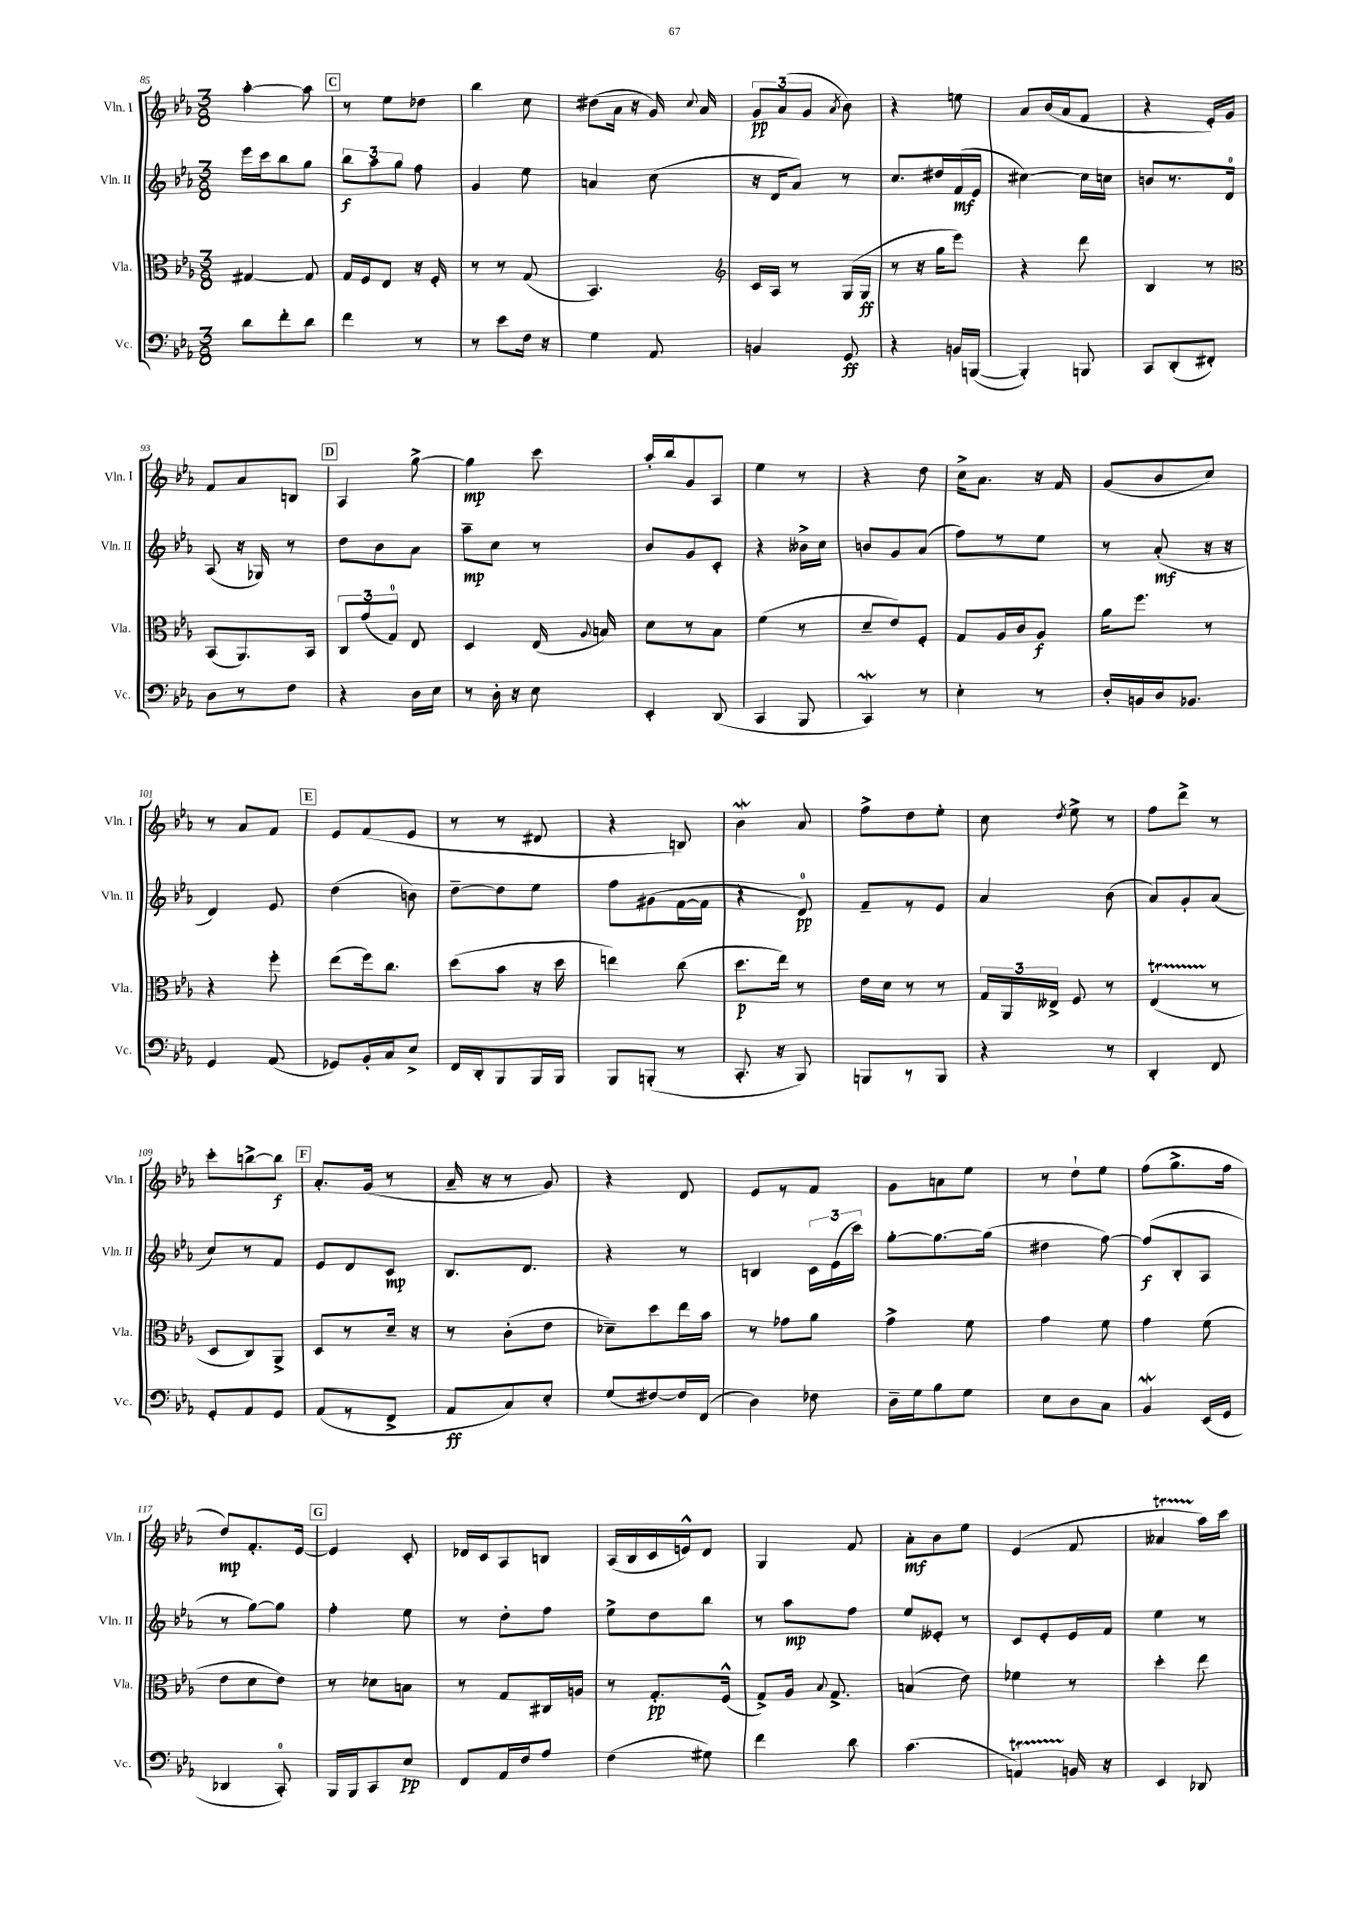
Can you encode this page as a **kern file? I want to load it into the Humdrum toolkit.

**kern	**dynam	**kern	**dynam	**kern	**dynam	**kern	**dynam
*part4	*part4	*part3	*part3	*part2	*part2	*part1	*part1
*staff4	*staff4	*staff3	*staff3	*staff2	*staff2	*staff1	*staff1
*I"Vc.	*	*I"Vla.	*	*I"Vln. II	*	*I"Vln. I	*
*I'Vc.	*	*I'Vla.	*	*I'Vln. II	*	*I'Vln. I	*
*clefF4	*	*clefC3	*	*clefG2	*	*clefG2	*
*k[b-e-a-]	*	*k[b-e-a-]	*	*k[b-e-a-]	*	*k[b-e-a-]	*
*M3/8	*	*M3/8	*	*M3/8	*	*M3/8	*
=85	=85	=85	=85	=85	=85	=85	=85
8d\L	.	[4G#X/	.	16eee-\LL	.	[4aa-'\	.
.	.	.	.	16ccc\J	.	.	.
8f'\	.	.	.	8bb-\	.	.	.
8d\J	.	8G#/]	.	8gg\J	.	8aa-\]	.
!!LO:REH:place=s1:t=C
=86	=86	=86	=86	=86	=86	=86	=86
4f\	.	16G/LL	.	12bb-\L	f	8r	.
.	.	16F/J	.	.	.	.	.
.	.	.	.	12aa-\	.	.	.
.	.	8E-/J	.	.	.	8ee-\L	.
.	.	.	.	12gg\J	.	.	.
8r	.	16r	.	8ff\	.	8dd-X\J	.
.	.	16F'/	.	.	.	.	.
=87	=87	=87	=87	=87	=87	=87	=87
8r	.	8r	.	4g/	.	4bb-\	.
8e-\L	.	8r	.	.	.	.	.
16F\Jk	.	(8G/	.	8ee-\	.	8cc\	.
16r	.	.	.	.	.	.	.
=88	=88	=88	=88	=88	=88	=88	=88
4G\	.	4.BB-/)	.	4an/	.	(8dd#X\L	.
.	.	.	.	.	.	16a-\Jk	.
.	.	.	.	.	.	16r	.
8AA-/	.	.	.	(8cc\	.	16g/)	.
.	.	.	.	.	.	8qqcc/	.
.	.	.	.	.	.	16a-/	.
=89	=89	=89	=89	=89	=89	=89	=89
*	*	*clefG2	*	*	*	*	*
4BBn/	.	16c/LL	.	16r	.	12g/L	pp
.	.	16A-/JJ	.	16d/KL	.	.	.
.	.	.	.	.	.	(12a-/	.
.	.	8r	.	8a-/J)	.	.	.
.	.	.	.	.	.	12g/J	.
.	.	.	.	.	.	8qa-/	.
8GG/	ff	(16G/LL	.	8r	.	8b-\)	.
.	.	16G/JJ	ff	.	.	.	.
=90	=90	=90	=90	=90	=90	=90	=90
4r	.	8r	.	8.cc/L	.	4r	.
.	.	16r	.	.	.	.	.
.	.	16gg\KL	.	16dd#X/L	.	.	.
16BBn/LL	.	8eee-\J)	.	(16f/	mf	8een\	.
([16BBBn/JJ	.	.	.	16e-/JJ	.	.	.
=91	=91	=91	=91	=91	=91	=91	=91
4BBB'/])	.	4r	.	[4cc#X\)	.	8a-/L	.
.	.	.	.	.	.	(16b-/L	.
.	.	.	.	.	.	16a-/J	.
8BBBn/	.	8ddd\	.	16cc#\LL]	.	8f/J	.
.	.	.	.	16ccn\JJ	.	.	.
=92	=92	=92	=92	=92	=92	=92	=92
8CC/L	.	4B-/	.	8bn/L	.	4r	.
(8DD'/	.	.	.	8.r	.	.	.
8FF#X'/J)	.	8r	.	.	.	16e-'/LL)	.
.	.	.	.	16d/Jk	.	16g/JJ	.
!!LO:LB:g=z
=93	=93	=93	=93	=93	=93	=93	=93
*	*	*clefC3	*	*	*	*	*
8D\L	.	(8BB-/L	.	(8A-/	.	8f/L	.
8r	.	8.AA-/)	.	16r	.	8a-/	.
.	.	.	.	16G-X/)	.	.	.
8F\J	.	.	.	8r	.	8Bn/J	.
.	.	16BB-/Jk	.	.	.	.	.
!!LO:REH:place=s1:t=D
=94	=94	=94	=94	=94	=94	=94	=94
4r	.	12C/L	.	8dd\L	.	4A-/	.
.	.	(12g/	.	.	.	.	.
.	.	.	.	8b-\	.	.	.
.	.	12G/J)	.	.	.	.	.
16D\LL	.	8E-/	.	8a-\J	.	[8gg^\	.
16E-\JJ	.	.	.	.	.	.	.
=95	=95	=95	=95	=95	=95	=95	=95
8r	.	4D/	.	8aa-~\L	mp	4gg\]	mp
16D'\	.	.	.	8cc\J	.	.	.
16r	.	.	.	.	.	.	.
8E-\	.	(16E-/	.	8r	.	8ccc\	.
.	.	8qqA-/	.	.	.	.	.
.	.	16Bn/)	.	.	.	.	.
=96	=96	=96	=96	=96	=96	=96	=96
4EE-'/	.	8d\L	.	8b-/L	.	16aa-'/LL	.
.	.	.	.	.	.	16bb-/J	.
.	.	8r	.	8g/	.	8g/	.
(8DD/	.	8B-\J	.	8c'/J	.	8A-/J	.
=97	=97	=97	=97	=97	=97	=97	=97
4CC/	.	(4f\	.	4r	.	4ee-\	.
8BBB-/	.	8r	.	16b--X^\LL	.	8r	.
.	.	.	.	16cc\JJ	.	.	.
=98	=98	=98	=98	=98	=98	=98	=98
4CCW/)	.	8d~/L	.	8bn/L	.	4r	.
.	.	8e-/)	.	8g/	.	.	.
8r	.	8F'/J	.	(8a-/J	.	8dd\	.
=99	=99	=99	=99	=99	=99	=99	=99
4E-'\	.	8G/L	.	8ff\L)	.	16cc^\KL	.
.	.	.	.	.	.	8.a-\J	.
.	.	16A-/L	.	8r	.	.	.
.	.	16c/J	.	.	.	.	.
8r	.	8A-/J	f	8ee-\J	.	16r	.
.	.	.	.	.	.	16f/	.
=100	=100	=100	=100	=100	=100	=100	=100
16D'/LL	.	16a-\KL	.	8r	.	(8g/L	.
16BBn/	.	8.ff\J	.	.	.	.	.
16D/J	.	.	.	(8a-'/	mf	8b-/	.
8.BB-X/J	.	.	.	.	.	.	.
.	.	8r	.	16r	.	8cc/J)	.
.	.	.	.	16r	.	.	.
!!LO:LB:g=z
=101	=101	=101	=101	=101	=101	=101	=101
4GG/	.	4r	.	4d/)	.	8r	.
.	.	.	.	.	.	8a-/L	.
(8AA-/	.	8ff'\	.	8e-/	.	8f/J	.
!!LO:REH:place=s1:t=E
=102	=102	=102	=102	=102	=102	=102	=102
8GG-X/L)	.	(8ee-\L	.	(4dd\	.	8e-/L	.
16BB-'/L	.	16ff\k)	.	.	.	(8f/	.
16C/J	.	8.cc\J	.	.	.	.	.
8E-^/J	.	.	.	8bn\)	.	8e-/J	.
=103	=103	=103	=103	=103	=103	=103	=103
16FF/LL	.	(8dd\L	.	[8dd~\L	.	8r	.
16DD'/J	.	.	.	.	.	.	.
8BBB-/	.	8b-\J	.	8dd\]	.	8r	.
16BBB-/L	.	16r	.	8ee-\J	.	8d#X/	.
16BBB-/JJ	.	16dd\	.	.	.	.	.
=104	=104	=104	=104	=104	=104	=104	=104
8BBB-/L	.	4een\)	.	8ff\L	.	4r	.
(8BBBn'/J	.	.	.	(8g#X\	.	.	.
8r	.	(8cc\	.	[16f\L	.	8Bn/)	.
.	.	.	.	16f\JJ]	.	.	.
=105	=105	=105	=105	=105	=105	=105	=105
8.CC'/	.	8.dd\L	p	4r	.	4b-W\	.
16r	.	16ee-\Jk)	.	.	.	.	.
8BBB-/)	.	8r	.	8d/)	pp	8a-/	.
=106	=106	=106	=106	=106	=106	=106	=106
8BBBn/L	.	16e-\LL	.	8f~/L	.	8ff^\L	.
.	.	16d\JJ	.	.	.	.	.
8r	.	8r	.	8r	.	8dd\	.
8BBB/J	.	8r	.	8e-/J	.	8ee-'\J	.
=107	=107	=107	=107	=107	=107	=107	=107
4r	.	24G/LL	.	4a-/	.	8cc\	.
.	.	24AA-/	.	.	.	.	.
.	.	24E--X^/JJ	.	.	.	.	.
.	.	.	.	.	.	8qdd/	.
.	.	8F/	.	.	.	8ee-^\	.
8r	.	8r	.	(8b-\	.	8r	.
=108	=108	=108	=108	=108	=108	=108	=108
4DD'/	.	(4E-T/	.	8a-/L)	.	8ff\L	.
.	.	.	.	8g'/	.	8ddd^\J	.
8FF/	.	8r	.	(8a-/J	.	8r	.
!!LO:LB:g=z
=109	=109	=109	=109	=109	=109	=109	=109
8GG'/L	.	8D/L	.	8cc/L)	.	8ccc'\L	.
8AA-/	.	8C/)	.	8r	.	[8bbn^\	.
8GG/J	.	8AA-^/J	.	8f/J	.	8bb\J]	f
!!LO:REH:place=s1:t=F
=110	=110	=110	=110	=110	=110	=110	=110
(8AA-/L	.	8D/L	.	8e-/L	.	8.a-'/L	.
8r	.	8r	.	8d/	.	.	.
.	.	.	.	.	.	(16g/Jk	.
8FF^/J	.	16d~/Jk	.	8c/J	mp	8r	.
.	.	16r	.	.	.	.	.
=111	=111	=111	=111	=111	=111	=111	=111
8AA-/L	ff	8r	.	8.B-/L	.	16a-~/	.
.	.	.	.	.	.	16r	.
8C/)	.	(8c'\L	.	.	.	8r	.
.	.	.	.	8.d/J	.	.	.
8E-'/J	.	8e-\J	.	.	.	8g/)	.
=112	=112	=112	=112	=112	=112	=112	=112
(8G/L	.	8d-X~\L)	.	4r	.	4r	.
[8F#X/)	.	8dd\	.	.	.	.	.
16F#/L]	.	16ee-\L	.	8r	.	8d/	.
(16FF/JJ	.	16b-\JJ	.	.	.	.	.
=113	=113	=113	=113	=113	=113	=113	=113
4D\)	.	8r	.	4Bn/	.	8e-/L	.
.	.	8g-X\L	.	.	.	8r	.
8F-X\	.	8a-\J	.	24c\LL	.	8f/J	.
.	.	.	.	(24e-\	.	.	.
.	.	.	.	24ccc\JJ)	.	.	.
=114	=114	=114	=114	=114	=114	=114	=114
16D~\LL	.	4g^\	.	[8gg'\L	.	8g\L	.
16G\J	.	.	.	.	.	.	.
8B-\	.	.	.	8.gg\_	.	8an\	.
8G\J	.	8f\	.	.	.	8ee-\J	.
.	.	.	.	(16gg\Jk]	.	.	.
=115	=115	=115	=115	=115	=115	=115	=115
8E-\L	.	4g\	.	4dd#X\	.	8r	.
8D\	.	.	.	.	.	8dd`\L	.
8C\J	.	8f\	.	[8ff\)	.	8ee-\J	.
=116	=116	=116	=116	=116	=116	=116	=116
4BB-W/	.	4g\	.	(8ff/L]	f	(8ff\L	.
.	.	.	.	8B-'/	.	8.gg^\	.
(16EE-/LL	.	(8f\	.	8A-/J	.	.	.
16GG/JJ	.	.	.	.	.	16ff\Jk	.
!!LO:LB:g=z
=117	=117	=117	=117	=117	=117	=117	=117
4DD-X/	.	8e-\L	.	8r	.	8dd/L)	mp
.	.	8d\	.	[8gg\L)	.	8.f'/	.
8CC'/)	.	8e-\J)	.	8gg\J]	.	.	.
.	.	.	.	.	.	[16e-/Jk	.
!!LO:REH:place=s1:t=G
=118	=118	=118	=118	=118	=118	=118	=118
16BBB-/LL	.	8r	.	4ff'\	.	4e-/]	.
16BBB-/J	.	.	.	.	.	.	.
8CC/	.	8d-X\L	.	.	.	.	.
8E-/J	pp	8Bn\J	.	8ee-\	.	8c'/	.
=119	=119	=119	=119	=119	=119	=119	=119
8FF/L	.	8r	.	8r	.	16d-X/LL	.
.	.	.	.	.	.	16c/J	.
16AA-/L	.	8G/L	.	8dd'\L	.	8A-/	.
16F/J	.	.	.	.	.	.	.
8A-/J	.	16C#X/L	.	8ff\J	.	8Bn/J	.
.	.	16An/JJ	.	.	.	.	.
=120	=120	=120	=120	=120	=120	=120	=120
(4F\	.	8r	.	8ee-^\L	.	(16A-/LL	.
.	.	.	.	.	.	16B-/	.
.	.	8.G'/L	pp	8dd\	.	16c/	.
.	.	.	.	.	.	16en^^/J)	.
8G#X\)	.	.	.	8bb-\J	.	8d/J	.
.	.	(16F^^/Jk	.	.	.	.	.
=121	=121	=121	=121	=121	=121	=121	=121
4f\	.	8G^/L)	.	8r	.	4G/	.
.	.	16A-/Jk	.	8aa-\L	mp	.	.
.	.	8qqB-/	.	.	.	.	.
.	.	8.G^/	.	.	.	.	.
8d\	.	.	.	8ff\J	.	8f/	.
=122	=122	=122	=122	=122	=122	=122	=122
(4.c\	.	(4Bn/	.	8ee-/L	.	8a-'\L	mf
.	.	.	.	8e--X'/J	.	8b-\	.
.	.	8e-\)	.	8r	.	8ee-\J	.
=123	=123	=123	=123	=123	=123	=123	=123
4AAnt/)	.	4f-X\	.	8c/L	.	(4e-/	.
.	.	.	.	8e-'/	.	.	.
16BBn/	.	8r	.	16e-/L	.	8f/	.
16r	.	.	.	16f/JJ	.	.	.
=124	=124	=124	=124	=124	=124	=124	=124
4EE-/	.	4dd'\	.	4ee-\	.	4a--XT/	.
8DD-X/	.	8ee-\	.	8r	.	16aa-\LL)	.
.	.	.	.	.	.	16ccc\JJ	.
==	==	==	==	==	==	==	==
*-	*-	*-	*-	*-	*-	*-	*-
